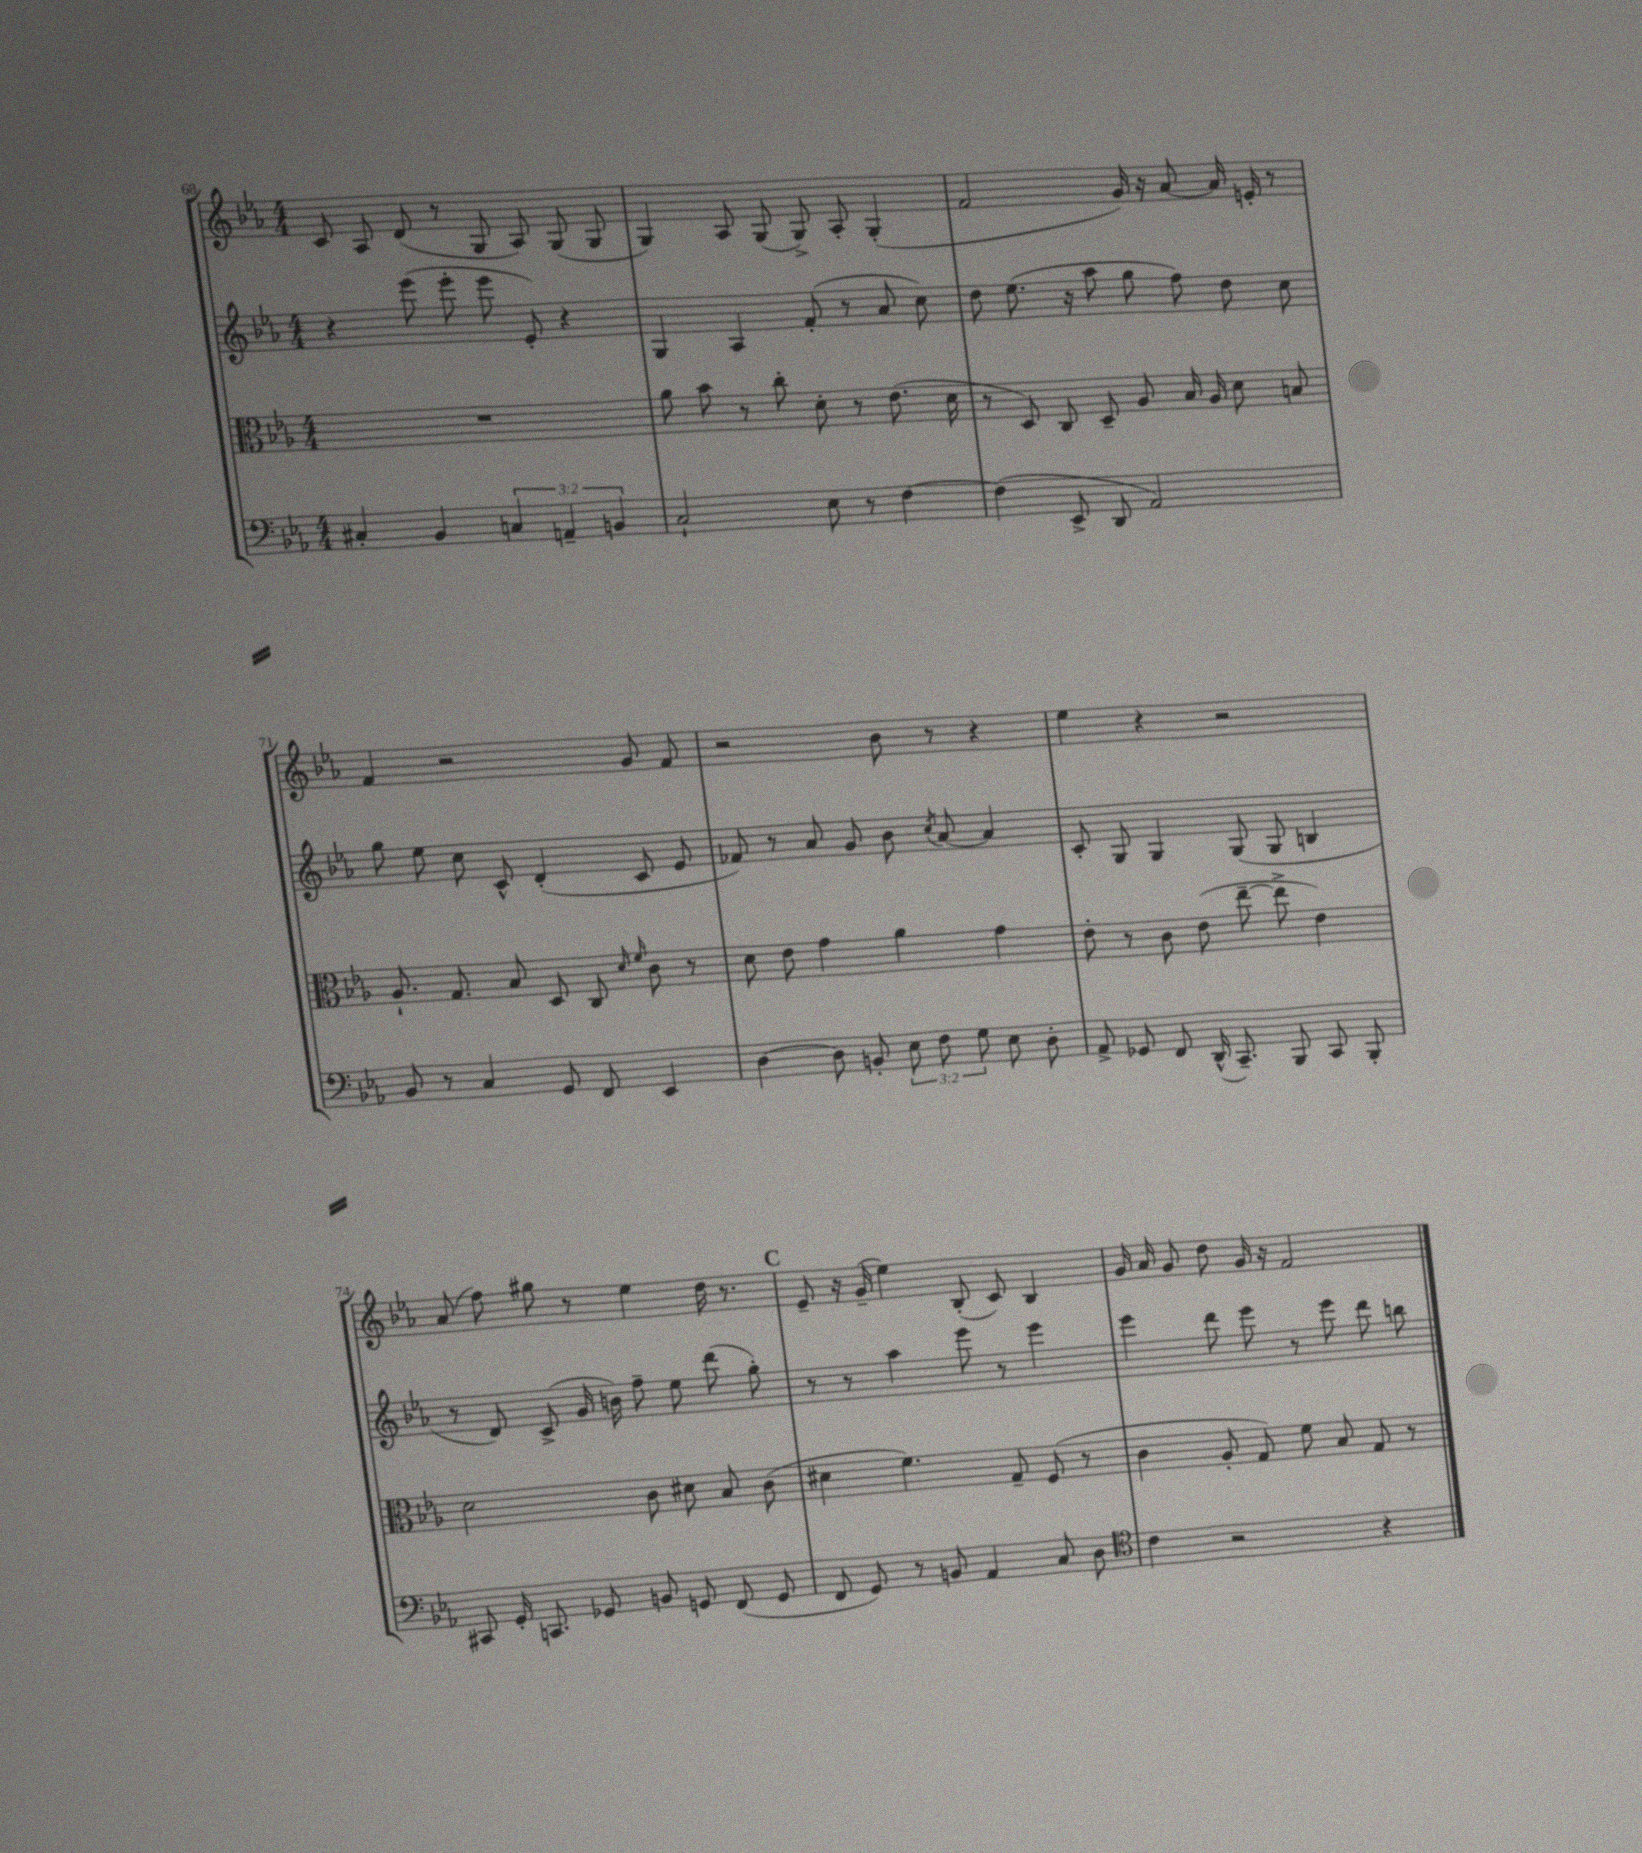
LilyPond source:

<<
\new StaffGroup <<
\new Staff = "s0" {
    \clef treble \key ees \major \numericTimeSignature \time 4/4
    \autoBeamOff c'8 aes8 d'8( r8 g8 aes8) g8( g8 |
    g4) aes8 g8( g8->) aes8-. g4-.( |
    f'2 g'16) r16 aes'8~ aes'16 e'16-. r8 |
    f'4 r2 g'8 f'8 |
    r2 bes'8 r8 r4 |
    ees''4 r4 r2 |
    aes'8( f''8) gis''8 r8 ees''4 d''16 r8. |
    \mark \markup { \bold "C" } ees'8-- r16 g'16--( ees''4) bes8-.( c'8) bes4 |
    g'16 aes'16 g'8 d''8 g'16 r16 f'2 \bar "|." |
}
\new Staff = "s1" {
    \clef treble \key ees \major \numericTimeSignature \time 4/4
    \autoBeamOff r4 ees'''8( ees'''8-. ees'''8 ees'8-.) r4 |
    g4 aes4 f'8-.( r8 aes'8 c''8) |
    d''8 ees''8.( r16 aes''8 g''8 f''8) d''8 c''8 |
    g''8 ees''8 c''8 c'8-^ d'4-.( c'8 ees'8 |
    fes'8) r8 aes'8 g'8 bes'8 \acciaccatura { c''8 } aes'8~ aes'4 |
    c'8-. g8 g4 g8( g8 b4 |
    r8 d'8) c'8->( g'16 b'16) f''8-- ees''8 d'''8( g''8-.) |
    \mark \markup { \bold "C" } r8 r8 aes''4 ees'''8 r8 ees'''4 |
    ees'''4 d'''8 ees'''8 r8 ees'''8 d'''8 b''8 \bar "|." |
}
\new Staff = "s2" {
    \clef alto \key ees \major \numericTimeSignature \time 4/4
    \autoBeamOff R1 |
    aes'8 bes'8 r8 c''8-. d'8-. r8 ees'8.( d'16 |
    r8 d8) c8 d8-- aes8 bes16 aes16 d'8 b8 |
    aes8.-! g8. bes8 d8 c8 \grace { d'16 f'16 } c'8 r8 |
    d'8 ees'8 g'4 aes'4 g'4 |
    ees'8-. r8 c'8 ees'8( ees''8~-- ees''8-> ees'4) |
    d'2 c'8 dis'8 bes8 c'8( |
    \mark \markup { \bold "C" } dis'4 f'4.) g8-- f8( r8 |
    c'4 aes8-. g8) f'8 bes8 g8 r8 \bar "|." |
}
\new Staff = "s3" {
    \clef bass \key ees \major \numericTimeSignature \time 4/4 \override Staff.TupletNumber.text = #tuplet-number::calc-fraction-text
    \autoBeamOff cis4-. bes,4 \tuplet 3/2 { c4 a,4-- b,4 } |
    c2-! ees8 r8 f4~ |
    f4( ees,8-> d,8 aes,2) |
    bes,8 r8 c4 g,8 f,8 ees,4 |
    d4~ d8 b,8-. \tuplet 3/2 { ees8 f8 g8 } ees8 d8-. |
    aes,8-> ges,8 f,8 d,16-^( c,8.--) bes,,8 c,8 bes,,8-. |
    cis,8 g,16-. c,8. ges,8 b,8 g,8 f,8( g,8 |
    \mark \markup { \bold "C" } f,8 g,8) r8 b,8 aes,4 c8 d8 |
    \clef tenor c'4 r2 r4 \bar "|." |
}
>>
>>
\layout { \context { \Score currentBarNumber = #68 } }
